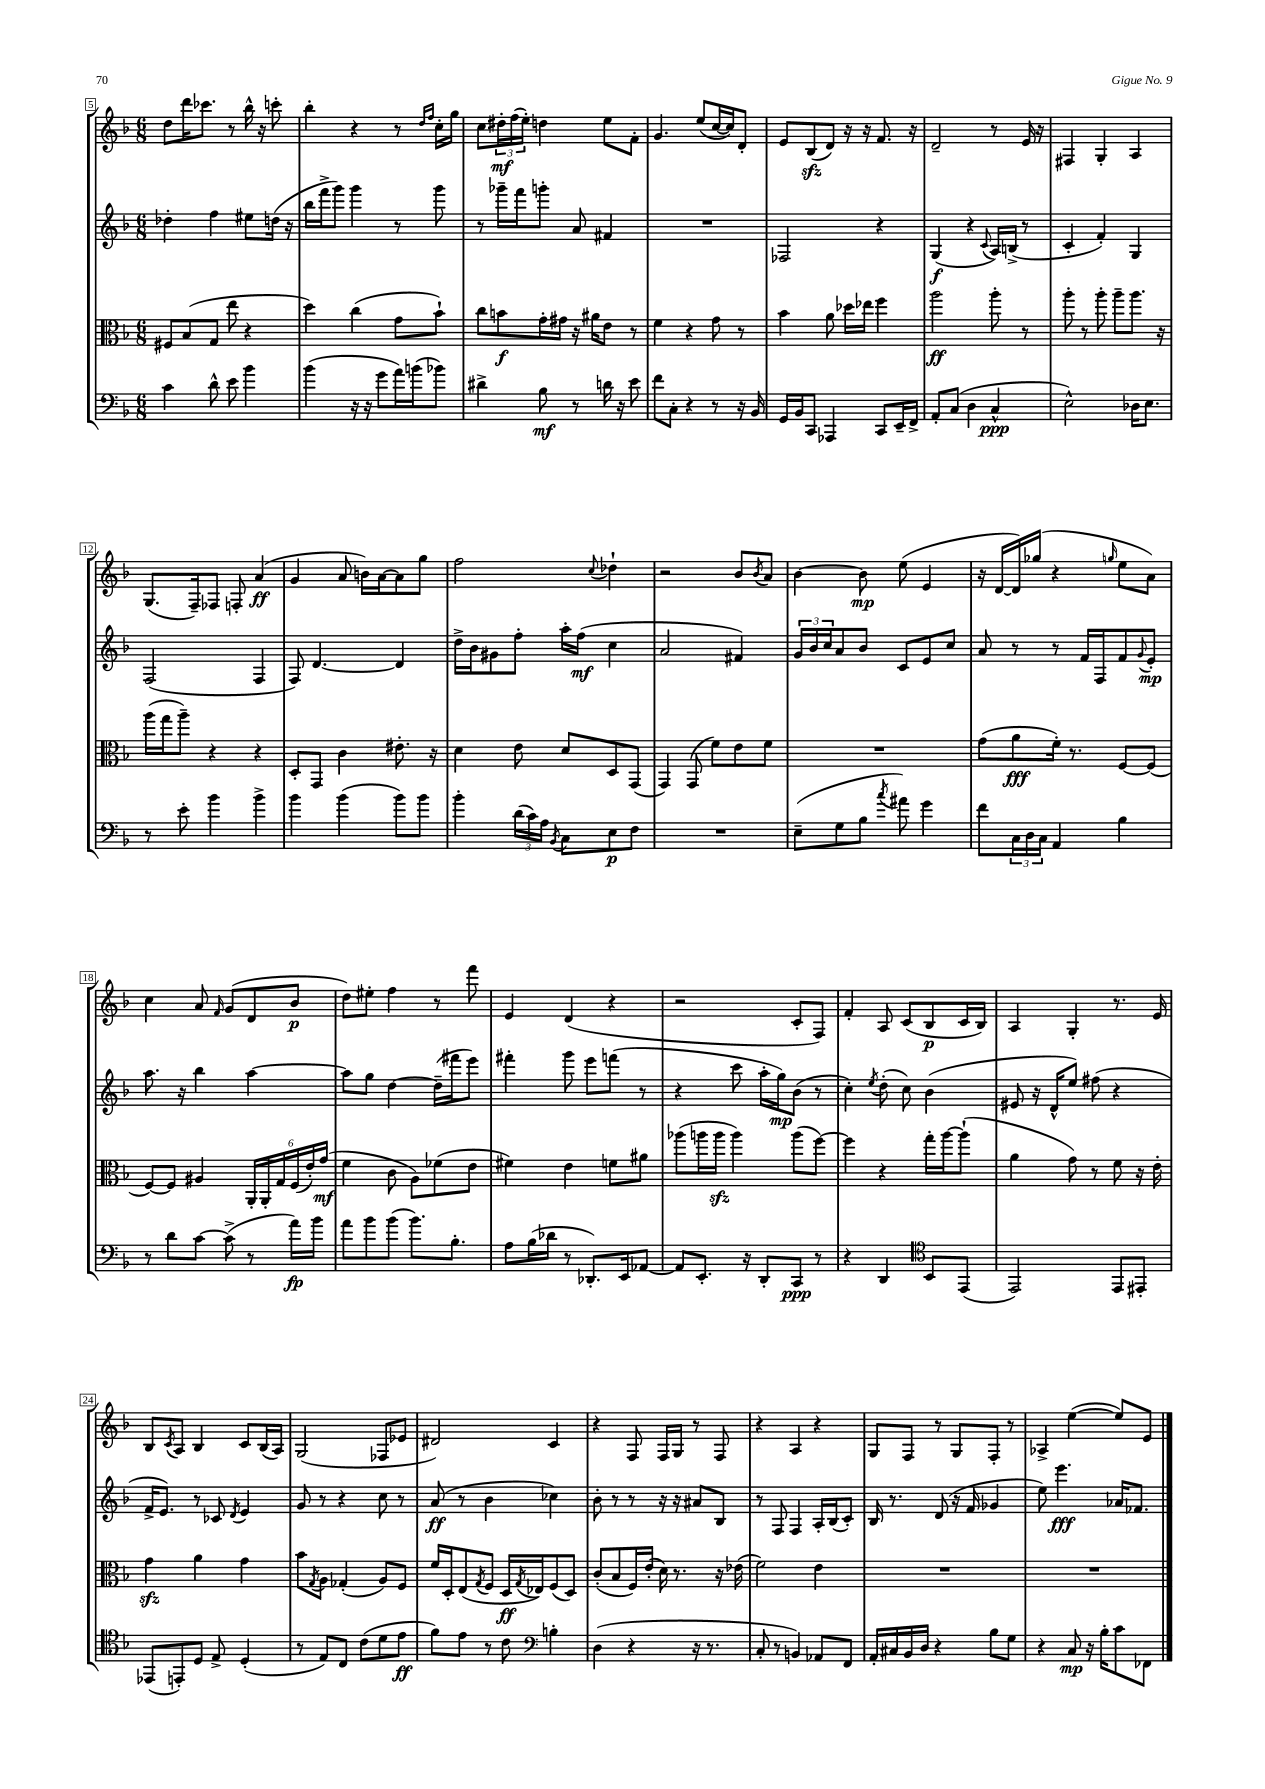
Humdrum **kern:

**kern	**kern	**kern	**kern
*staff4	*staff3	*staff2	*staff1
*clefF4	*clefC3	*clefG2	*clefG2
*k[b-]	*k[b-]	*k[b-]	*k[b-]
*M6/8	*M6/8	*M6/8	*M6/8
4c\	8F#/L	4dd-'\	8dd\L
.	(8B-/	.	16ddd\K
.	.	.	8.ccc-\J
8d^^\	8G/J	4ff\	.
8e\	8ee\	.	8r
4b-\	4r	8ee#\L	16bb-^^\
.	.	.	16r
.	.	(16dd\Jk	8ccc'\
.	.	16r	.
=	=	=	=
(4b-\	4dd\)	16bb-\LL	4bb-'\
.	.	16fff^\J	.
.	.	8ggg\J)	.
16r	(4cc\	4ggg\	4r
16r	.	.	.
8g\L	.	.	.
16a\L)	8g\L	8r	8r
(16b\J	.	.	.
.	.	.	16qqdd/LL
.	.	.	16qqff/JJ
8b-\J)	8b-`\J)	8ggg\	16cc'\LL
.	.	.	16gg\JJ
=	=	=	=
4d#^\	8cc\L	8r	8cc\L
.	8b\	16ggg-~\LL	24dd#'\L
.	.	.	(24ff\
.	.	16fff\J	.
.	.	.	24ee'\JJ)
8B-\	16g'\L	8ggg'\J	4dd\
.	16g#\JJ	.	.
8r	16r	8a/	.
.	16a#\LK	.	.
16d\	8e\J	4f#/	8ee\L
16r	.	.	.
8e\	8r	.	8f'\J
=	=	=	=
8f\L	4f\	2.r	4.g/
8C'\J	.	.	.
4r	4r	.	.
.	.	.	(8ee/L
8r	8g\	.	[16cc/L
.	.	.	16cc/]J)
16r	8r	.	8d'/J
16BB-/	.	.	.
=	=	=	=
16GG/LL	4b-\	2F-/	8e/L
16BB-/J	.	.	.
8CC/J	.	.	(8B-/
4AAA-/	8a\	.	8d/J)
.	16dd-\LL	.	16r
.	16ee-\JJ	.	16r
8CC/L	4ff\	4r	8.f/
16EE~/L	.	.	.
16FF^/JJ	.	.	16r
=	=	=	=
8AA'/L	2aa\	(4G/	2d~/
(8C/J	.	.	.
4D\	.	4r	.
.	.	8qqc/	.
4C^^/	8aa'\	16A/LL)	8r
.	.	(16B^/JJ	.
.	8r	8r	16e/
.	.	.	16r
=	=	=	=
2E^^\)	8aa'\	4c'/	4F#/
.	8r	.	.
.	8aa'\	4f'/)	4G'/
.	8aa~\L	.	.
16D-\LK	8.aa\J	4G/	4A/
8.E\J	.	.	.
.	16r	.	.
=	=	=	=
8r	(16aa\LL	(2F/	(8.G/L
.	16gg\J	.	.
8e'\	8aa~\J)	.	.
.	.	.	16F~/k)
4b-\	4r	.	8F-/J
.	.	.	8F'/
4b-^\	4r	4F/	(4a/
=	=	=	=
4b-\	8D'/L	8F/)	4g/
.	8GG/J	[4.d/	.
(4b-\	4c\	.	8a/
.	.	.	16b\LL)
.	.	.	[16a\J
8b-\L)	8.e#'\	4d/]	8a\]
8b-\J	.	.	8gg\J
.	16r	.	.
=	=	=	=
4b-'\	4d\	16dd^\LL	2ff\
.	.	16b-\J	.
.	.	8g#\	.
(24d\LL	8e\	8ff'\J	.
24c\)	.	.	.
24A\JJ	.	.	.
8qBB-/	.	.	.
8C\L	8d/L	16aa'\LL	.
.	.	(16ff\JJ	.
.	.	.	8qqcc/
8E\	8D/	4cc\	4dd-`\
8F\J	(8GG/J	.	.
=	=	=	=
2.r	4GG/)	2a/	2r
.	(8GG/	.	.
.	8f\L)	.	.
.	8e\	4f#/)	8b-/L
.	.	.	8qb-/
.	8f\J	.	8a/J
=	=	=	=
(8E~\L	2.r	24g/LL	[4b-\
.	.	24b-/	.
.	.	24cc/J	.
8G\	.	8a/	.
8B-\J	.	8b-/J	8b-\]
8qcc/	.	.	.
8a#\)	.	8c/L	(8ee\
4g\	.	8e/	4e/
.	.	8cc/J	.
=	=	=	=
8f\L	(8g\L	8a/	16r
.	.	.	[16d/LL
24C\L	8a\	8r	16d/])
24D\	.	.	.
.	.	.	(16gg-/JJ
24C\JJ	.	.	.
4AA/	16f'\Jk)	8r	4r
.	8.r	.	.
.	.	16f/LL	.
.	.	16F/J	.
.	.	.	16qqgg/
4B-\	[8F/L	8f/	8ee\L
.	.	8qqg/	.
.	(8F/]J	8e'/J	8a\J)
=	=	=	=
8r	[8F/L)	8.aa\	4cc\
8d\L	8F/]J	.	.
.	.	16r	.
[8c\J	4A#/	4bb-\	8a/
.	.	.	16qqf/
(8c^\]	.	.	(8g/L
8r	24AA'/LL	[4aa\	8d/
.	24AA'/	.	.
.	24G/	.	.
16a\LL)	(24F/	.	8b-/J
.	24e'/)	.	.
16b-\JJ	.	.	.
.	(24g/JJ	.	.
=	=	=	=
8a\L	4f\	8aa\]L	8dd\L)
8b-\	.	8gg\J	8ee#'\J
(8b-\J	8c\	[4dd\	4ff\
8.b-\L)	8A\L)	.	.
.	(8f-\	(16dd~\]LL	8r
8.B-'\J	.	16fff#\J	.
.	8e\J	8eee\J)	8fff\
=	=	=	=
8A\L	4f#\)	4fff#'\	4e/
(16B-\L	.	.	.
16d-\JJ	.	.	.
8r	4e\	8ggg\	(4d/
8.DD-'/L)	.	8eee\L	.
.	8f\L	(8fff\J	4r
16EE/k	.	.	.
[8AA-/J	8a#\J	8r	.
=	=	=	=
8AA-/]L	(8aa-\L	4r	2r
8.EE'/J	16aa\L	.	.
.	16aa\JJ	.	.
.	4aa\)	8ccc\	.
16r	.	.	.
8DD'/L	.	16aa'\LL	.
.	.	16gg\J)	.
8CC/J	(8aa\L	(8b-\J	8c'/L
8r	[8ff\J)	8r	8F/J)
=	=	=	=
4r	4ff\]	4cc'\)	4f'/
.	.	8qee/	.
4DD/	4r	(8dd'\	8A/
.	.	8cc\)	(8c/L
*clefC4	*	*	*
8BB-/L	16gg'\LL	(4b-\	8B-/
.	[16aa\J	.	.
(8EE/J	(8aa`\]J	.	16c/L
.	.	.	16B-/JJ)
=	=	=	=
2EE/)	4a\	8e#/	4A/
.	.	16r	.
.	.	16d^^/LK	.
.	8g\)	8ee/J)	4G'/
.	8r	(8ff#\	.
8EE/L	8f\	4r	8.r
8EE#'/J	16r	.	.
.	16e'\	.	16e/
=	=	=	=
(8EE-/L	4g\	16f^/LK	8B-/L
.	.	8.e/J)	.
.	.	.	8qc/
8EE'/)	.	.	8A/J
8D/J	4a\	8r	4B-/
8E^/	.	8c-/	.
.	.	8qd/	.
(4D'/	4g\	4e/	8c/L
.	.	.	(16B-/L
.	.	.	16A/JJ)
=	=	=	=
8r	8b-\L	8g/	(2G/
.	8qG/	.	.
8E/L)	8A\J	8r	.
8C/J	(4G-'/	4r	.
(8c\L	.	.	.
8d\	8A/L)	8cc\	8F-/L
8e\J	8F/J	8r	8e-/J
=	=	=	=
8f\L)	16f/LL	(8a/	2d#/)
.	16D'/J	.	.
8e\J	(8E/	8r	.
.	8qG/	.	.
8r	8F/J	4b-\	.
8c\	16D/LL	.	.
.	8qG/	.	.
.	16E-/J)	.	.
*clefF4	*	*	*
4B'\	(8F/	4cc-\)	4c/
.	8D/J)	.	.
=	=	=	=
(4D\	(8c'/L	8b-'\	4r
.	8B-/	8r	.
4r	16F/L)	8r	8F/
.	(16e'/JJ	.	.
.	16d\)	16r	16F/LL
.	8.r	16r	16G/JJ
16r	.	8a#/L	8r
8.r	.	.	.
.	16r	8B-/J	8F/
.	(16e-\	.	.
=	=	=	=
8C'/	2f\)	8r	4r
8r	.	8F/	.
4BB/)	.	4F/	4A/
8AA-/L	4e\	16A'/LL	4r
.	.	(16B-/J	.
8FF/J	.	8c'/J)	.
=	=	=	=
16AA'/LL	2.r	16B-/	8G/L
16C#/	.	8.r	.
16BB-/	.	.	8F/J
16D/JJ	.	.	.
4r	.	(8d/	8r
.	.	16r	8G/L
.	.	16f/	.
8B-\L	.	4g-/	8F'/J
8G\J	.	.	8r
=	=	=	=
4r	2.r	8ee\)	4A-^/
.	.	4.eee\	.
8C/	.	.	([4ee\
16r	.	.	.
16B-'\LK	.	.	.
8c\	.	16a-/LK	8ee/]L)
.	.	8.f-/J	.
8FF-\J	.	.	8e/J
==	==	==	==
*-	*-	*-	*-
